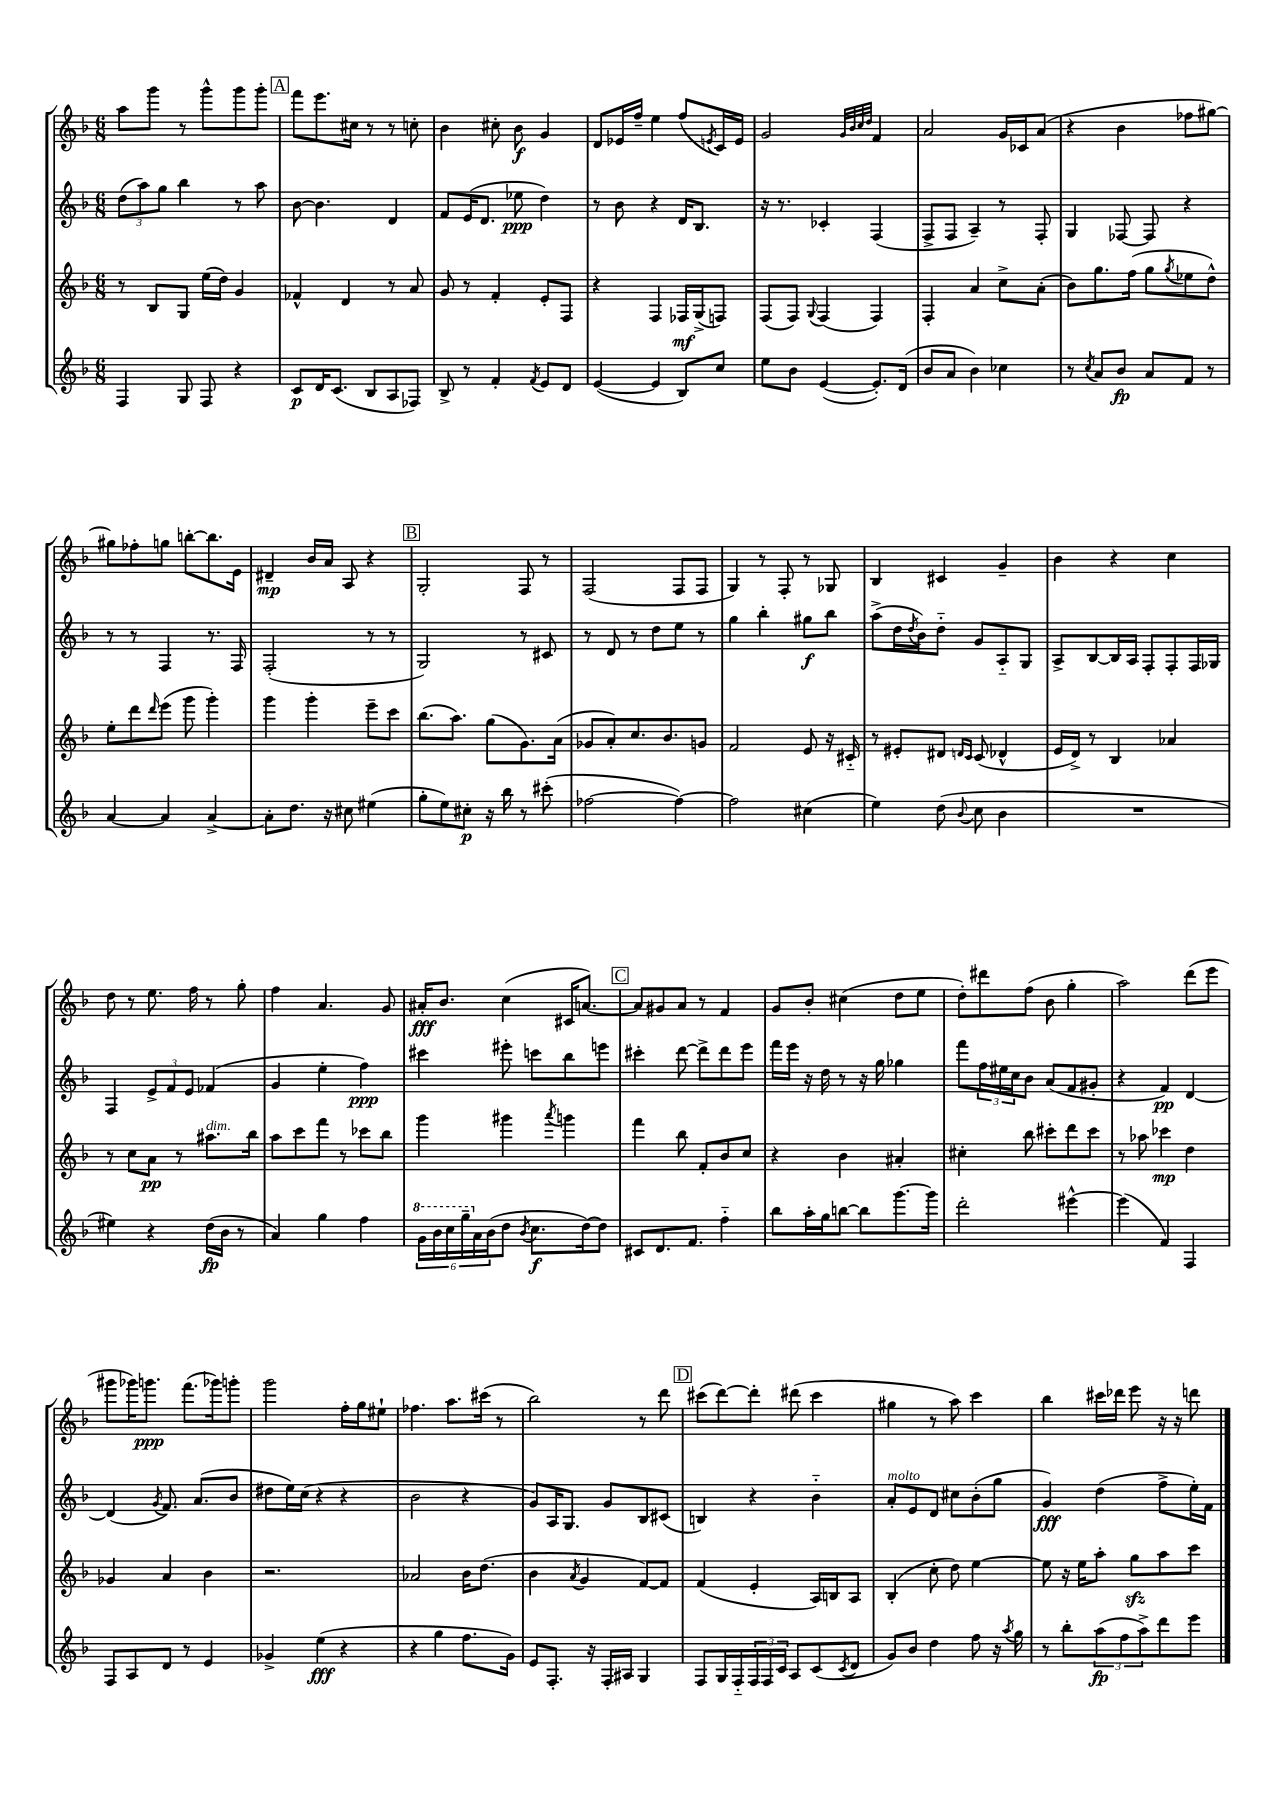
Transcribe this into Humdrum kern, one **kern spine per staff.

**kern	**dynam	**kern	**dynam	**kern	**dynam	**kern	**dynam
*part4	*part4	*part3	*part3	*part2	*part2	*part1	*part1
*staff4	*staff4	*staff3	*staff3	*staff2	*staff2	*staff1	*staff1
*clefG2	*	*clefG2	*	*clefG2	*	*clefG2	*
*k[b-]	*	*k[b-]	*	*k[b-]	*	*k[b-]	*
*M6/8	*	*M6/8	*	*M6/8	*	*M6/8	*
=26	=26	=26	=26	=26	=26	=26	=26
4F/	.	8r	.	(12dd\L	.	8aa\L	.
.	.	.	.	12aa\)	.	.	.
.	.	8B-/L	.	.	.	8ggg\J	.
.	.	.	.	12gg\J	.	.	.
8G/	.	8G/J	.	4bb-\	.	8r	.
8F/	.	(16ee\LL	.	.	.	8ggg^^\L	.
.	.	16dd\JJ)	.	.	.	.	.
4r	.	4g/	.	8r	.	8ggg\	.
.	.	.	.	8aa\	.	8ggg'\J	.
!!LO:REH:place=s1:t=A
=27	=27	=27	=27	=27	=27	=27	=27
8c/L	p	4f-X^^/	.	[8b-\	.	8fff\L	.
16d/K	.	.	.	4.b-\]	.	8.eee\	.
(8.c/J	.	.	.	.	.	.	.
.	.	4d/	.	.	.	.	.
.	.	.	.	.	.	16cc#X\Jk	.
8B-/L	.	.	.	.	.	8r	.
8A/	.	8r	.	4d/	.	8r	.
8F-X/J)	.	8a/	.	.	.	8ccn'\	.
=28	=28	=28	=28	=28	=28	=28	=28
8B-^/	.	8g/	.	8f/L	.	4b-\	.
8r	.	8r	.	(16e/K	.	.	.
.	.	.	.	8.d/J	.	.	.
4f'/	.	4f'/	.	.	.	8cc#X'\	.
.	.	.	.	8ee-X\	ppp	8b-\	f
8qf/	.	.	.	.	.	.	.
8e/L	.	8e'/L	.	4dd\)	.	4g/	.
8d/J	.	8F/J	.	.	.	.	.
=29	=29	=29	=29	=29	=29	=29	=29
([4e/	.	4r	.	8r	.	8d/L	.
.	.	.	.	8b-\	.	16e-X/L	.
.	.	.	.	.	.	16ff~/JJ	.
4e/]	.	4F/	.	4r	.	4ee\	.
8B-/L)	.	16F-X/LL	mf	16d/KL	.	(8ff/L	.
.	.	(16G^/J	.	8.B-/J	.	.	.
.	.	.	.	.	.	8qen/	.
8cc/J	.	8Fn/J)	.	.	.	16c/L)	.
.	.	.	.	.	.	16e/JJ	.
=30	=30	=30	=30	=30	=30	=30	=30
8ee\L	.	(8F/L	.	16r	.	2g/	.
.	.	.	.	8.r	.	.	.
8b-\J	.	8F/J)	.	.	.	.	.
.	.	8qqG/	.	.	.	.	.
([4e/	.	(4F/	.	4c-X'/	.	.	.
.	.	.	.	.	.	32qqg/LLL	.
.	.	.	.	.	.	32qqb-/	.
.	.	.	.	.	.	32qqcc/	.
.	.	.	.	.	.	32qqdd/JJJ	.
8.e'/L])	.	4F/)	.	(4F/	.	4f/	.
(16d/Jk	.	.	.	.	.	.	.
=31	=31	=31	=31	=31	=31	=31	=31
8b-/L	.	4F'/	.	8F^/L	.	2a/	.
8a/J	.	.	.	8F/J	.	.	.
4b-\)	.	4a/	.	4A~/)	.	.	.
4cc-X\	.	8cc^\L	.	8r	.	16g/LL	.
.	.	.	.	.	.	16c-X/J	.
.	.	(8a'\J	.	8F'/	.	(8a/J	.
=32	=32	=32	=32	=32	=32	=32	=32
8r	.	8b-\L)	.	4G/	.	4r	.
8qcc/	.	.	.	.	.	.	.
8a/L	.	8.gg\	.	.	.	.	.
8b-/J	fp	.	.	[8F-X/	.	4b-\	.
.	.	(16ff\Jk	.	.	.	.	.
8a/L	.	8gg\L	.	8F-/]	.	.	.
.	.	8qgg/	.	.	.	.	.
8f/J	.	8ee-X\	.	4r	.	8ff-X\L	.
8r	.	8dd^^\J)	.	.	.	[8gg#X\J)	.
!!LO:LB:g=z
=33	=33	=33	=33	=33	=33	=33	=33
[4a/	.	8ee'\L	.	8r	.	8gg#X\L]	.
.	.	8ddd\	.	8r	.	8ff-X'\	.
.	.	16qqddd/	.	.	.	.	.
4a/]	.	(8eee\J	.	4F/	.	8ggn\J	.
.	.	8ggg\	.	.	.	[8bbn'\L	.
[4a^/	.	4ggg'\)	.	8.r	.	8.bb\]	.
.	.	.	.	16F/	.	16e\Jk	.
=34	=34	=34	=34	=34	=34	=34	=34
8a'\L]	.	4ggg\	.	(2F'/	.	4d#X~/	mp
8.dd\J	.	.	.	.	.	.	.
.	.	4ggg'\	.	.	.	16b-/LL	.
16r	.	.	.	.	.	16a/JJ	.
8cc#X\	.	.	.	.	.	8A/	.
(4ee#X\	.	8eee~\L	.	8r	.	4r	.
.	.	8ccc\J	.	8r	.	.	.
!!LO:REH:place=s1:t=B
=35	=35	=35	=35	=35	=35	=35	=35
8gg'\L	.	(8.bb-\L	.	2G/)	.	2G'/	.
8ee\)	.	.	.	.	.	.	.
.	.	8.aa\J)	.	.	.	.	.
8cc#X'\J	p	.	.	.	.	.	.
16r	.	(8gg\L	.	.	.	.	.
16bb-\	.	.	.	.	.	.	.
8r	.	8.g\)	.	8r	.	8F/	.
(8ccc#X'\	.	.	.	8c#X/	.	8r	.
.	.	(16a\Jk	.	.	.	.	.
=36	=36	=36	=36	=36	=36	=36	=36
[2ff-X\	.	8g-X/L	.	8r	.	(2F/	.
.	.	8a'/)	.	8d/	.	.	.
.	.	8.cc/	.	8r	.	.	.
.	.	.	.	8dd\L	.	.	.
.	.	8.b-/	.	.	.	.	.
4ff-\_)	.	.	.	8ee\J	.	8F/L	.
.	.	8gn/J	.	8r	.	8F/J	.
=37	=37	=37	=37	=37	=37	=37	=37
2ff-\]	.	2f/	.	4gg\	.	4G/)	.
.	.	.	.	4bb-'\	.	8r	.
.	.	.	.	.	.	8F'/	.
(4cc#X\	.	8e/	.	8gg#X\L	f	8r	.
.	.	16r	.	8bb-\J	.	8G-X/	.
.	.	16c#X/	.	.	.	.	.
=38	=38	=38	=38	=38	=38	=38	=38
4ee\)	.	8r	.	(8aa^\L	.	4B-/	.
.	.	8e#X'/L	.	16dd\L	.	.	.
.	.	.	.	8qdd/	.	.	.
.	.	.	.	16b-\J)	.	.	.
(8dd\	.	8d#X/J	.	8dd\J	.	4c#X/	.
.	.	16qqdn/LL	.	.	.	.	.
8qqb-/	.	16qqc/JJ	.	.	.	.	.
8cc\	.	(8c/	.	8g/L	.	.	.
4b-\	.	4d-X^^/	.	8A/	.	4g~/	.
.	.	.	.	8G/J	.	.	.
=39	=39	=39	=39	=39	=39	=39	=39
2.r	.	16e/LL	.	8A^/L	.	4b-\	.
.	.	16d^/JJ)	.	.	.	.	.
.	.	8r	.	[8B-/	.	.	.
.	.	4B-/	.	16B-/L]	.	4r	.
.	.	.	.	16A/JJ	.	.	.
.	.	.	.	8F'/L	.	.	.
.	.	4a-X/	.	8F'/	.	4cc\	.
.	.	.	.	16F/L	.	.	.
.	.	.	.	16G-X/JJ	.	.	.
!!LO:LB:g=z
=40	=40	=40	=40	=40	=40	=40	=40
4ee#X\)	.	8r	.	4F/	.	8dd\	.
.	.	8cc\L	.	.	.	8r	.
4r	.	8a\J	pp	12e^/L	.	8.ee\	.
.	.	.	.	12f/	.	.	.
.	.	8r	.	.	.	.	.
.	.	.	.	12e/J	.	.	.
.	.	.	.	.	.	16ff\	.
!	!	!LO:TX:a:i:t=dim.	!	!	!	!	!
(16dd\LL	fp	8.aa#X\L	.	(4f-X/	.	8r	.
16b-\JJ	.	.	.	.	.	.	.
8r	.	.	.	.	.	8gg'\	.
.	.	16bb-\Jk	.	.	.	.	.
=41	=41	=41	=41	=41	=41	=41	=41
4a/)	.	8aa\L	.	4g/	.	4ff\	.
.	.	8ccc\	.	.	.	.	.
4gg\	.	8fff\J	.	4ee'\	.	4.a/	.
.	.	8r	.	.	.	.	.
4ff\	.	8ccc-X\L	.	4ff\)	ppp	.	.
.	.	8bb-\J	.	.	.	8g/	.
=42	=42	=42	=42	=42	=42	=42	=42
*8va	*	*	*	*	*	*	*
24gg\LL	.	4ggg\	.	4ccc#X\	.	16a#X'/KL	fff
24bb-\	.	.	.	.	.	.	.
.	.	.	.	.	.	8.b-/J	.
24ccc\	.	.	.	.	.	.	.
24ggg~\	.	.	.	.	.	.	.
*X8va	*	*	*	*	*	*	*
24a\	.	.	.	.	.	.	.
(24b-\J	.	.	.	.	.	.	.
8dd\J	.	4ggg#X\	.	8eee#X'\	.	(4cc\	.
8qb-/	.	.	.	.	.	.	.
8.cc\L	f	.	.	8cccn\L	.	.	.
.	.	8qaaa/	.	.	.	.	.
.	.	4gggn\	.	8bb-\	.	16c#X/KL	.
[16dd\k)	.	.	.	.	.	[8.an/J)	.
8dd\J]	.	.	.	8eeen\J	.	.	.
!!LO:REH:place=s1:t=C
=43	=43	=43	=43	=43	=43	=43	=43
8c#X/L	.	4fff\	.	4ccc#X'\	.	8a/L]	.
8.d/	.	.	.	.	.	8g#X/	.
.	.	8bb-\	.	[8ddd\	.	8a/J	.
8.f/J	.	.	.	.	.	.	.
.	.	8f'/L	.	8ddd^\L]	.	8r	.
4ff\	.	8b-/	.	8ddd\	.	4f/	.
.	.	8cc/J	.	8eee\J	.	.	.
=44	=44	=44	=44	=44	=44	=44	=44
8bb-\L	.	4r	.	16fff\LL	.	8g/L	.
.	.	.	.	16eee\JJ	.	.	.
16aa'\L	.	.	.	16r	.	8b-'/J	.
16gg\J	.	.	.	16dd\	.	.	.
[8bbn\J	.	4b-\	.	8r	.	(4cc#X\	.
8bb\L]	.	.	.	16r	.	.	.
.	.	.	.	16gg\	.	.	.
[8.ggg\	.	4a#X'/	.	4gg-X\	.	8dd\L	.
.	.	.	.	.	.	8ee\J	.
16ggg\Jk]	.	.	.	.	.	.	.
=45	=45	=45	=45	=45	=45	=45	=45
2ddd'\	.	4cc#X'\	.	8fff\L	.	8dd'\L)	.
.	.	.	.	24ff\L	.	8ddd#X\	.
.	.	.	.	24ee#X\	.	.	.
.	.	.	.	24cc\J	.	.	.
.	.	8bb-\	.	8b-\J	.	(8ff\J	.
.	.	8ccc#X'\L	.	(8a/L	.	8b-\	.
[4eee#X^^\	.	8ddd\	.	8f/	.	4gg'\	.
.	.	8ccc#\J	.	8g#X'/J	.	.	.
=46	=46	=46	=46	=46	=46	=46	=46
(4eee#\]	.	8r	.	4r	.	2aa\)	.
.	.	8aa-X\	.	.	.	.	.
4f/)	.	4ccc-X\	mp	4f/)	pp	.	.
4F/	.	4dd\	.	[4d/	.	(8ddd\L	.
.	.	.	.	.	.	8eee\J	.
!!LO:LB:g=z
=47	=47	=47	=47	=47	=47	=47	=47
8F/L	.	4g-X/	.	(4d/]	.	8ggg#X\L	.
8A/	.	.	.	.	.	16ggg-X\K)	.
.	.	.	.	.	.	8.gggn\J	ppp
.	.	.	.	8qg/	.	.	.
8d/J	.	4a/	.	8.f/)	.	.	.
8r	.	.	.	.	.	(8.fff\L	.
.	.	.	.	(8.a/L	.	.	.
4e/	.	4b-\	.	.	.	.	.
.	.	.	.	.	.	16ggg-X\k)	.
.	.	.	.	8b-/J	.	8gggn'\J	.
=48	=48	=48	=48	=48	=48	=48	=48
4g-X^/	.	2.r	.	8dd#X\L	.	2ggg\	.
.	.	.	.	16ee\L)	.	.	.
.	.	.	.	(16cc\JJ	.	.	.
(4ee\	fff	.	.	4r	.	.	.
4r	.	.	.	4r	.	16ff'\LL	.
.	.	.	.	.	.	16gg\J	.
.	.	.	.	.	.	8ee#X`\J	.
=49	=49	=49	=49	=49	=49	=49	=49
4r	.	2a-X/	.	2b-\	.	4.ff-X\	.
4gg\	.	.	.	.	.	.	.
.	.	.	.	.	.	8.aa\L	.
8.ff\L	.	16b-\KL	.	4r	.	.	.
.	.	(8.dd\J	.	.	.	(16ccc#X\Jk	.
.	.	.	.	.	.	8r	.
16g\Jk)	.	.	.	.	.	.	.
=50	=50	=50	=50	=50	=50	=50	=50
8e/L	.	4b-\	.	8g/L)	.	2bb-\)	.
8.F'/J	.	.	.	16A/K	.	.	.
.	.	.	.	8.G/J	.	.	.
.	.	8qa/	.	.	.	.	.
.	.	4g/	.	.	.	.	.
16r	.	.	.	.	.	.	.
16F'/LL	.	.	.	8g/L	.	.	.
16A#X/JJ	.	.	.	.	.	.	.
4G/	.	[8f/L)	.	8B-/	.	8r	.
.	.	8f/J]	.	(8c#X/J	.	8ddd\	.
!!LO:REH:place=s1:t=D
=51	=51	=51	=51	=51	=51	=51	=51
8F/L	.	(4f/	.	4Bn/)	.	(8ccc#X\L	.
16G/L	.	.	.	.	.	[8ddd\)	.
16F/	.	.	.	.	.	.	.
24F/	.	4e'/	.	4r	.	8ddd'\J]	.
24F/	.	.	.	.	.	.	.
24c/JJ	.	.	.	.	.	.	.
8A/L	.	.	.	.	.	(8ddd#X\	.
(8c/	.	16A/LL)	.	4b-\	.	4ccc#\	.
.	.	16Bn/J	.	.	.	.	.
8qc/	.	.	.	.	.	.	.
8d/J	.	8A/J	.	.	.	.	.
=52	=52	=52	=52	=52	=52	=52	=52
!	!	!	!	!LO:TX:a:i:t=molto	!	!	!
8g/L)	.	(4B-'/	.	8a'/L	.	4gg#X\	.
8b-/J	.	.	.	8e/	.	.	.
4dd\	.	8cc'\	.	8d/J	.	8r	.
.	.	8dd\)	.	8cc#X\L	.	8aa\)	.
8ff\	.	[4ee\	.	(8b-'\	.	4ccc\	.
16r	.	.	.	8gg\J	.	.	.
8qaa/	.	.	.	.	.	.	.
16gg\	.	.	.	.	.	.	.
=53	=53	=53	=53	=53	=53	=53	=53
8r	.	8ee\]	.	4g/)	fff	4bb-\	.
8bb-'\L	.	16r	.	.	.	.	.
.	.	16ee\KL	.	.	.	.	.
(12aa\	fp	8aa'\J	.	(4dd\	.	16ccc#X\LL	.
.	.	.	.	.	.	16ddd-X\JJ	.
12ff\	.	.	.	.	.	.	.
.	.	8ggzz\L	.	.	.	8eee\	.
12aa^\)	.	.	.	.	.	.	.
8ddd\	.	8aa\	.	8ff^\L	.	16r	.
.	.	.	.	.	.	16r	.
8eee\J	.	8ccc\J	.	16ee'\L)	.	8dddn\	.
.	.	.	.	16f\JJ	.	.	.
==	==	==	==	==	==	==	==
*-	*-	*-	*-	*-	*-	*-	*-
